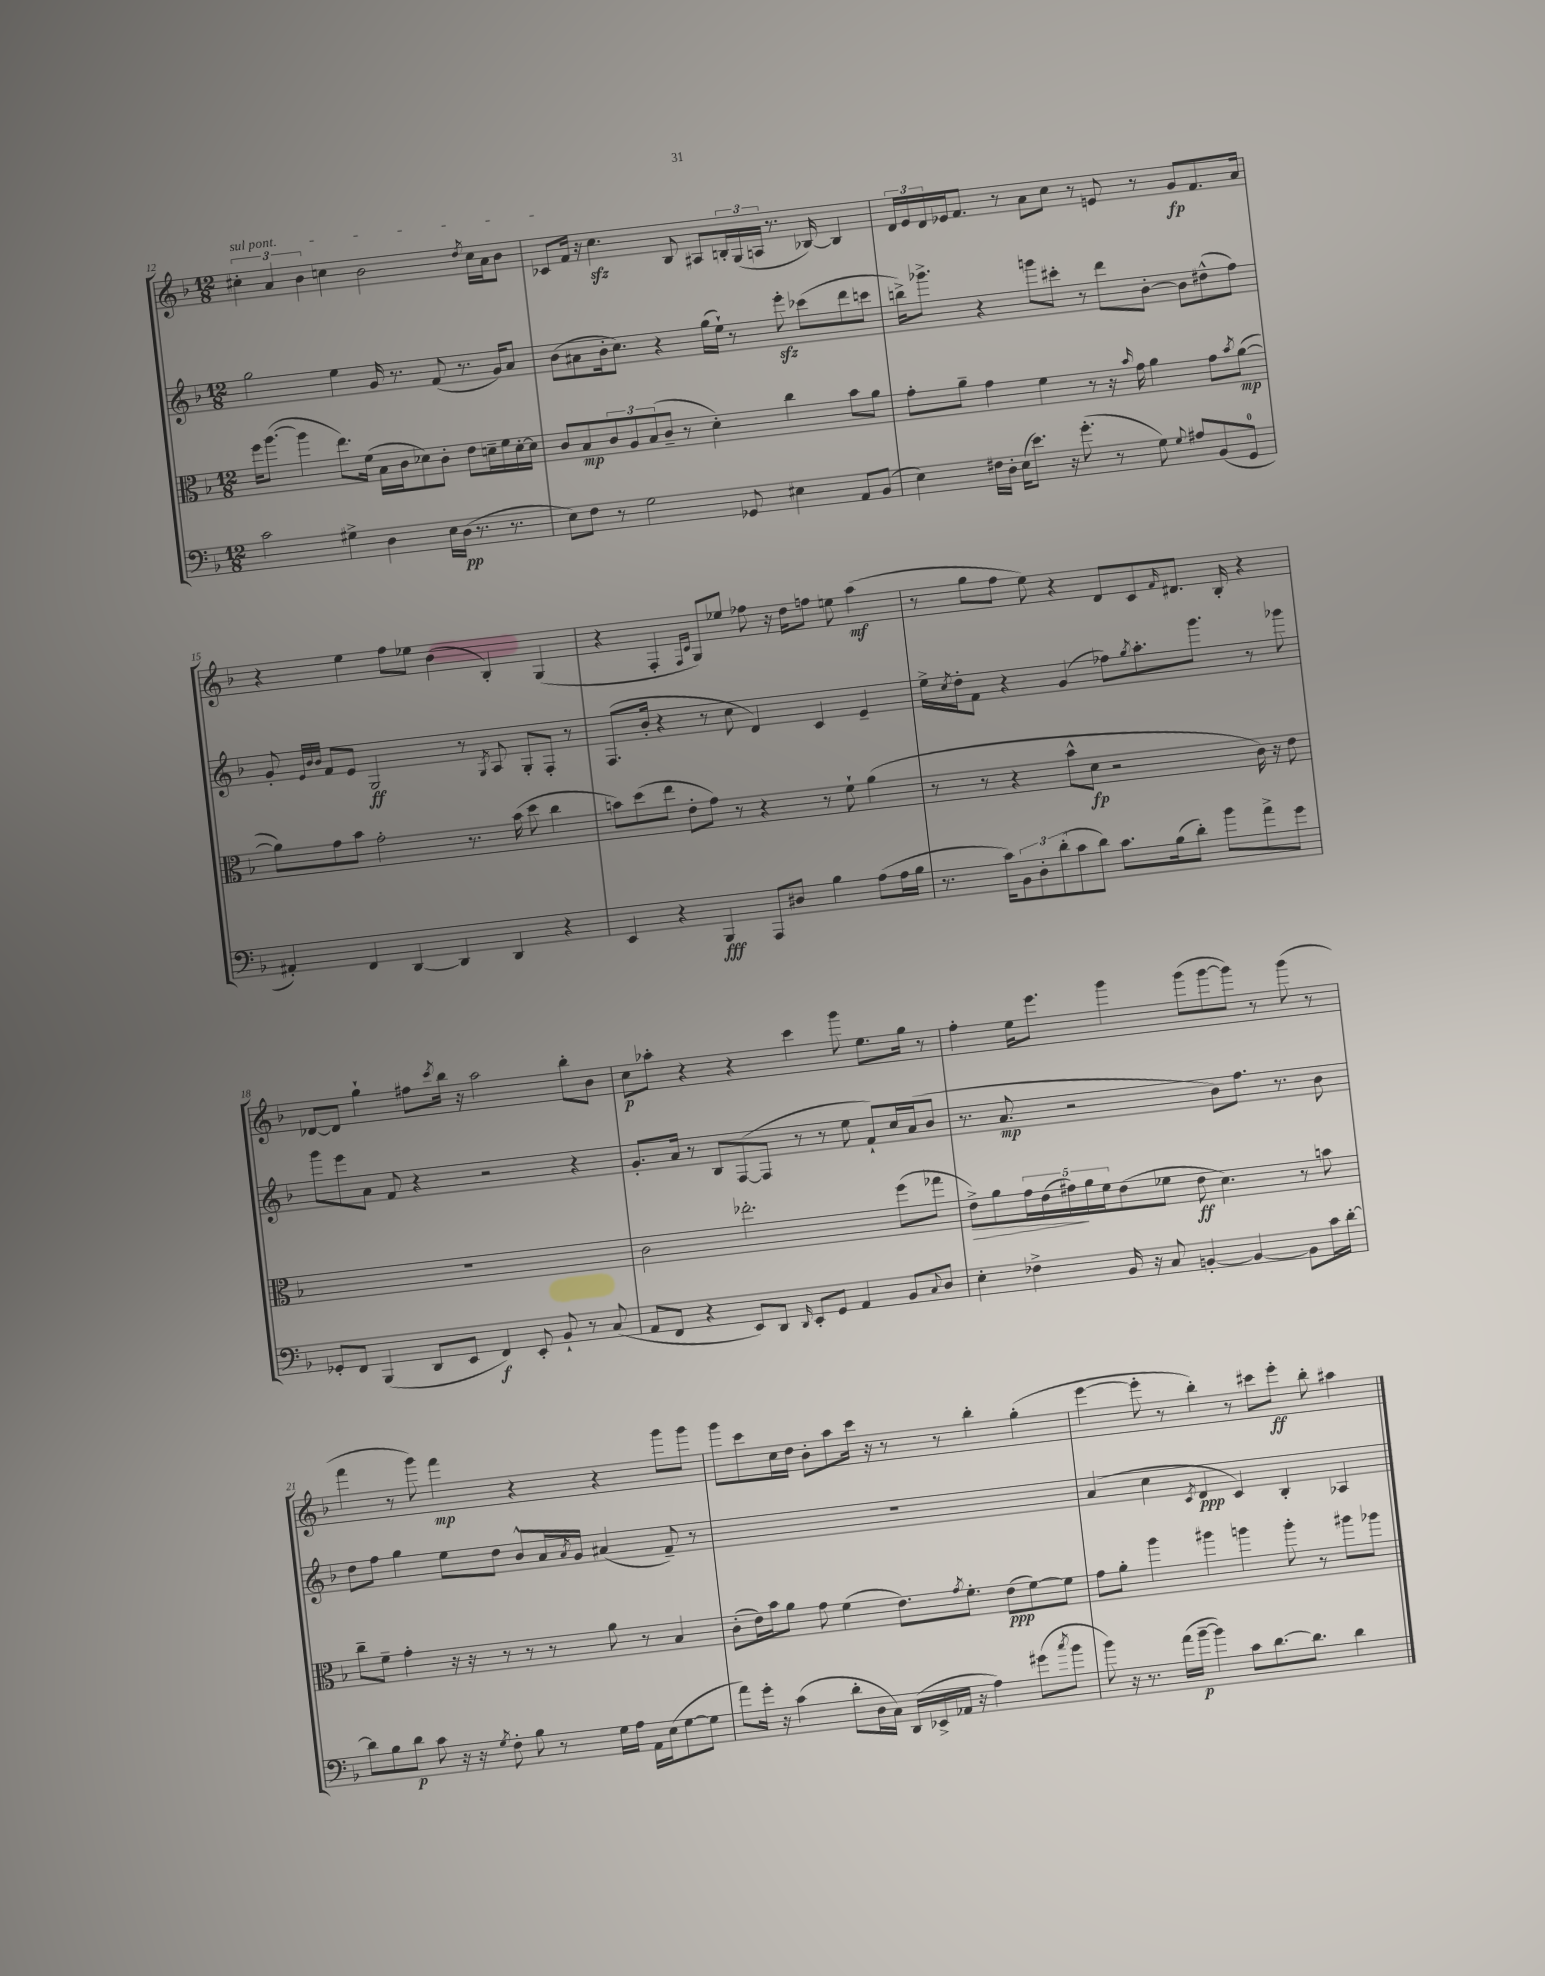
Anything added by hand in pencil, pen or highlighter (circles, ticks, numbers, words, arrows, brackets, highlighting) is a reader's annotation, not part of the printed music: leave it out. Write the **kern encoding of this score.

**kern	**dynam	**kern	**dynam	**kern	**dynam	**kern	**dynam
*part4	*part4	*part3	*part3	*part2	*part2	*part1	*part1
*staff4	*staff4	*staff3	*staff3	*staff2	*staff2	*staff1	*staff1
*clefF4	*	*clefC3	*	*clefG2	*	*clefG2	*
*k[b-]	*	*k[b-]	*	*k[b-]	*	*k[b-]	*
*M12/8	*	*M12/8	*	*M12/8	*	*M12/8	*
=12	=12	=12	=12	=12	=12	=12	=12
!	!	!	!	!	!	!LO:TX:a:i:t=sul pont.	!
2c\	.	16ff\KL	.	2gg\	.	6cc#X'\	.
.	.	([8.aa\J	.	.	.	.	.
.	.	.	.	.	.	6a/	.
.	.	4aa\]	.	.	.	.	.
.	.	.	.	.	.	6b-\	.
4G#X^\	.	8.ee\L)	.	4ee\	.	4ccn\	.
.	.	(16f\Jk	.	.	.	.	.
4D\	.	16B-\LL	.	16g/	.	2b-\	.
.	.	16c\J	.	8.r	.	.	.
.	.	8d-X\)	.	.	.	.	.
16E\LL	.	8c'\J	.	(8f/	.	.	.
(16D\JJ	pp	.	.	.	.	.	.
8.r	.	8e\L	.	8.r	.	.	.
.	.	.	.	.	.	8qdd/	.
.	.	16dn~\L	.	.	.	16cc\LL	.
8.r	.	16f\	.	16g/KL)	.	16a\J	.
.	.	[16d'\	.	8a/J	.	8b-\J	.
.	.	16d\JJ]	.	.	.	.	.
=13	=13	=13	=13	=13	=13	=13	=13
8E\L)	.	8c/L	.	(8b-\L	.	8c-X/L	.
8F\J	.	8B-/	mp	8a#X\	.	16f/Jk	.
.	.	.	.	.	.	16r	.
8r	.	12c/	.	16b-'\k	.	4.cczz\	.
.	.	.	.	8.cc\J)	.	.	.
.	.	12A/	.	.	.	.	.
2G\	.	.	.	.	.	.	.
.	.	(12B-/	.	.	.	.	.
.	.	8c~/J	.	4r	.	.	.
.	.	8r	.	.	.	8B-/	.
.	.	4d'\)	.	(16gg\LL	.	8A#X/L	.
.	.	.	.	16ee`\JJ)	.	.	.
8GG-X/	.	.	.	8r	.	24Bn'/L	.
.	.	.	.	.	.	(24G/	.
.	.	.	.	.	.	24An/JJ	.
4E#X\	.	4cc\	.	8eeezz'\	.	8.r	.
.	.	.	.	(8ccc-X\L	.	.	.
.	.	.	.	.	.	[16B-X/)	.
8AA/L	.	8b-\L	.	8ddd\	.	4B-/]	.
(8BB-/J	.	8a\J	.	8cccn\J	.	.	.
=14	=14	=14	=14	=14	=14	=14	=14
4E\)	.	8g'\L	.	16bbn^\KL)	.	24d/LL	.
.	.	.	.	.	.	24e/	.
.	.	.	.	8.ggg-X^\J	.	.	.
.	.	.	.	.	.	24d/	.
.	.	8a~\J	.	.	.	16e-X/J	.
.	.	.	.	.	.	8.f/J	.
16F#X\LL	.	4g\	.	4r	.	.	.
16D'\JJ	.	.	.	.	.	.	.
(16E\KL	.	.	.	.	.	8r	.
8.e\J)	.	.	.	.	.	.	.
.	.	4f\	.	8gggn\L	.	8a\L	.
16r	.	.	.	8ccc#X'\J	.	8cc\J	.
(8.g'\	.	.	.	.	.	.	.
.	.	8r	.	8r	.	8r	.
8r	.	16r	.	8ddd\L	.	8en/	.
.	.	16qqb-/	.	.	.	.	.
.	.	16g\	.	.	.	.	.
8G\)	.	4a\	.	[8b-'\J	.	8r	.
8qqG/	.	.	.	.	.	.	.
8A#X/L	.	.	.	8b-\L]	.	8g/L	fp
(8BB-/	.	8g\L	.	(8dd#X^^\	.	8.f/	.
.	.	8qb-/	.	.	.	.	.
8GG/J	.	([8a\J	mp	8ff\J)	.	.	.
.	.	.	.	.	.	16a/Jk	.
!!LO:LB:g=z
=15	=15	=15	=15	=15	=15	=15	=15
4AA#X'/)	.	8a\L])	.	8g'/	.	4r	.
.	.	.	.	32qqe/LLL	.	.	.
.	.	.	.	32qqb-/	.	.	.
.	.	.	.	32qqb-/JJJ	.	.	.
.	.	8g\	.	8f/L	.	.	.
4FF/	.	8b-\J	.	8e/J	.	4ee\	.
.	.	2g'\	.	2G/	ff	.	.
[4DD/	.	.	.	.	.	8ff\L	.
.	.	.	.	.	.	8ee-X\J	.
4DD/]	.	.	.	.	.	(4b-\	.
.	.	8.r	.	8r	.	.	.
.	.	.	.	8qG/	.	.	.
4DD/	.	.	.	8A/	.	4B-'/)	.
.	.	(16b-\	.	.	.	.	.
.	.	8dd\	.	8G'/L	.	.	.
4r	.	4cc\	.	8F'/J	.	(4G/	.
.	.	.	.	8r	.	.	.
=16	=16	=16	=16	=16	=16	=16	=16
4EE/	.	8bn\L)	.	(8.F/L	.	4r	.
.	.	(8dd\	.	.	.	.	.
.	.	.	.	16b-'/Jk	.	.	.
4r	.	8ee\J	.	4r	.	4F'/	.
.	.	8e'\L	.	.	.	.	.
.	.	.	.	.	.	16qqF/LL	.
.	.	.	.	.	.	16qqc/JJ	.
4BBB-/	fff	8g\J)	.	8r	.	8G/L)	.
.	.	8r	.	8cc\	.	8ee-X/J	.
8AAA/L	.	4r	.	4d/)	.	8ff-X\	.
8D#X/J	.	.	.	.	.	16r	.
.	.	.	.	.	.	16dd\KL	.
4B-\	.	8r	.	4c/	.	8ffn\J	.
.	.	8f`\	.	.	.	8een\	.
(8A\L	.	(4a\	.	4e~/	.	(4aa\	mf
16A\L	.	.	.	.	.	.	.
16B-\JJ	.	.	.	.	.	.	.
=17	=17	=17	=17	=17	=17	=17	=17
8.r	.	8r	.	16ee^\LL	.	8r	.
.	.	.	.	8qcc/	.	.	.
.	.	.	.	16dd'\J	.	.	.
.	.	8r	.	8f\J	.	8gg\L	.
16c\KL)	.	.	.	.	.	.	.
12BB-\	.	4r	.	4r	.	8ff\J	.
12D'\	.	.	.	.	.	.	.
.	.	.	.	.	.	8ee\)	.
(12d'\	.	.	.	.	.	.	.
8c\	.	8b-^^\L	.	(4g/	.	4r	.
8d\J)	.	8d\J	fp	.	.	.	.
8.c\L	.	2r	.	8ff-X\L)	.	8d/L	.
.	.	.	.	8qgg/	.	.	.
.	.	.	.	8.aa'\	.	8c/	.
(16B-\k	.	.	.	.	.	.	.
.	.	.	.	.	.	16qqf/	.
8d'\J)	.	.	.	.	.	8.d#X/J	.
.	.	.	.	8.ggg\J	.	.	.
8b-\L	.	.	.	.	.	.	.
.	.	.	.	.	.	16B-'/	.
8a^\	.	16c\)	.	8r	.	4r	.
.	.	16r	.	.	.	.	.
8g\J	.	8e\	.	8ggg-X\	.	.	.
!!LO:LB:g=z
=18	=18	=18	=18	=18	=18	=18	=18
8GG-X'/L	.	1.r	.	8ggg\L	.	[8d-X/L	.
8FF/J	.	.	.	8eee\	.	8d-/J]	.
(4BBB-/	.	.	.	8a\J	.	4gg`\	.
.	.	.	.	8f/	.	.	.
8DD/L	.	.	.	4r	.	8ff#X\L	.
.	.	.	.	.	.	8qccc/	.
8EE/J	.	.	.	.	.	16bb-\Jk	.
.	.	.	.	.	.	16r	.
4FF/)	f	.	.	2r	.	2aa\	.
8EE'/	.	.	.	.	.	.	.
8BB-`/	.	.	.	.	.	.	.
8r	.	.	.	4r	.	8bb-'\L	.
(8C/	.	.	.	.	.	8b-\J	.
=19	=19	=19	=19	=19	=19	=19	=19
8AA/L	.	2c\	.	8.g'/L	.	8cc\L	p
8FF/J	.	.	.	.	.	8aa-X'\J	.
.	.	.	.	16a/Jk	.	.	.
4r	.	.	.	8r	.	4r	.
.	.	.	.	8B-/L	.	.	.
8EE/L)	.	2.ee-X'\	.	([8F/	.	4r	.
8DD/J	.	.	.	8F/J]	.	.	.
16qqDD/	.	.	.	.	.	.	.
8EE'/L	.	.	.	8r	.	4ccc\	.
8GG/J	.	.	.	8r	.	.	.
4AA/	.	.	.	8ee\	.	8ggg\	.
.	.	.	.	8f`/L)	.	8.ee\L	.
8BB-/L	.	(8ff\L	.	16cc/L	.	.	.
.	.	.	.	(16a/J	.	16gg\Jk	.
8qqC/	.	.	.	.	.	.	.
8D/J	.	8gg-X\J	.	8b-/J	.	8r	.
=20	=20	=20	=20	=20	=20	=20	=20
!	!	!	!LO:HP:b	!	!	!	!
4E'\	.	8e^\L)	>	8.r	.	4ff'\	.
.	.	8a\	.	.	.	.	.
.	.	.	.	8.a/	mp	.	.
4F-X^\	.	20g\L	.	.	.	16ee\KL	.
.	.	(20e\	.	.	.	.	.
.	.	.	.	.	.	8.eee\J	.
.	.	20g#X\)	.	.	.	.	.
.	.	.	.	2r	.	.	.
.	.	20a\	]	.	.	.	.
.	.	20f\J	.	.	.	.	.
16BB-/	.	(8e\	.	.	.	4ggg\	.
16r	.	.	.	.	.	.	.
8C/	.	8f-X\J	.	.	.	.	.
[4BBn'/	.	8e\	ff	.	.	(8ggg\L	.
.	.	4.d\)	.	8b-\L)	.	[8ggg\	.
4BB/_	.	.	.	8.ff\J	.	8ggg\J])	.
.	.	.	.	.	.	8r	.
.	.	.	.	8.r	.	.	.
8BB\L]	.	8r	.	.	.	(8ggg\	.
16c\L	.	8bn\	.	8b-\	.	8r	.
[16d'\JJ	.	.	.	.	.	.	.
!!LO:LB:g=z
=21	=21	=21	=21	=21	=21	=21	=21
8d\L]	.	8cc~\L	.	8dd\L	.	4fff\	.
8B-\	.	8f~\J	.	8ff\J	.	.	.
8d\J	p	4g'\	.	4gg\	.	8r	.
8c\	.	.	.	.	.	8ggg\)	.
16r	.	16r	.	8ee\L	.	4fff\	mp
16r	.	16r	.	.	.	.	.
8qG/	.	.	.	.	.	.	.
8F'\	.	8r	.	8dd\J	.	.	.
8B-\	.	8r	.	8b-^^/L	.	4r	.
8r	.	8r	.	16a/L	.	.	.
.	.	.	.	8qa/	.	.	.
.	.	.	.	16g/JJ	.	.	.
16G\LL	.	8a\	.	(4a#X/	.	4r	.
16A\JJ	.	.	.	.	.	.	.
16AA\LL	.	8r	.	.	.	.	.
(16E\J	.	.	.	.	.	.	.
[8G\	.	4B-/	.	8f~/)	.	8ggg\L	.
8G\J]	.	.	.	8r	.	8ggg\J	.
=22	=22	=22	=22	=22	=22	=22	=22
8a\L)	.	(8c'\L	.	1.r	.	8ggg\L	.
16g'\Jk	.	16e\L)	.	.	.	8ccc\	.
16r	.	16b-\J	.	.	.	.	.
(4c\	.	8a\J	.	.	.	16cc\L	.
.	.	.	.	.	.	16dd\JJ	.
.	.	8g\	.	.	.	8b-'\L	.
8d'\L	.	(4f\	.	.	.	8aa\	.
16D\L	.	.	.	.	.	16ccc\Jk	.
16C\JJ)	.	.	.	.	.	16r	.
(16DD/LL	.	8.e\L)	.	.	.	8r	.
16EE-X^/	.	.	.	.	.	.	.
16AA-X/JJ	.	.	.	.	.	8r	.
.	.	8qg/	.	.	.	.	.
16r	.	8.f'\J	.	.	.	.	.
4A\)	.	.	.	.	.	4bb-'\	.
.	.	(8e\L	ppp	.	.	.	.
(8g#X\L	.	[8f\)	.	.	.	(4gg'\	.
8qcc/	.	.	.	.	.	.	.
8b-\J	.	8f\J]	.	.	.	.	.
=23	=23	=23	=23	=23	=23	=23	=23
8b-\)	.	8g\L	.	(4a/	.	[4eee\	.
16r	.	8a'\J	.	.	.	.	.
8.r	.	.	.	.	.	.	.
.	.	4aa\	.	4cc\	.	8eee'\]	.
(16a\LL	.	.	.	.	.	8r	.
[16b-~\JJ	p	.	.	.	.	.	.
.	.	.	.	8qc/	.	.	.
4b-\])	.	4aa#X\	.	4d/	ppp	4bb-'\)	.
8c\L	.	4aan\	.	4c/)	.	8r	.
[8.d\	.	.	.	.	.	8ccc#X\L	.
.	.	8aa'\	.	4B-'/	.	8eee'\J	ff
8.d\J]	.	.	.	.	.	.	.
.	.	8r	.	.	.	8bb-'\	.
4d\	.	8aa#X\L	.	4A-X/	.	4aa#X\	.
.	.	8aa-X\J	.	.	.	.	.
==	==	==	==	==	==	==	==
*-	*-	*-	*-	*-	*-	*-	*-
